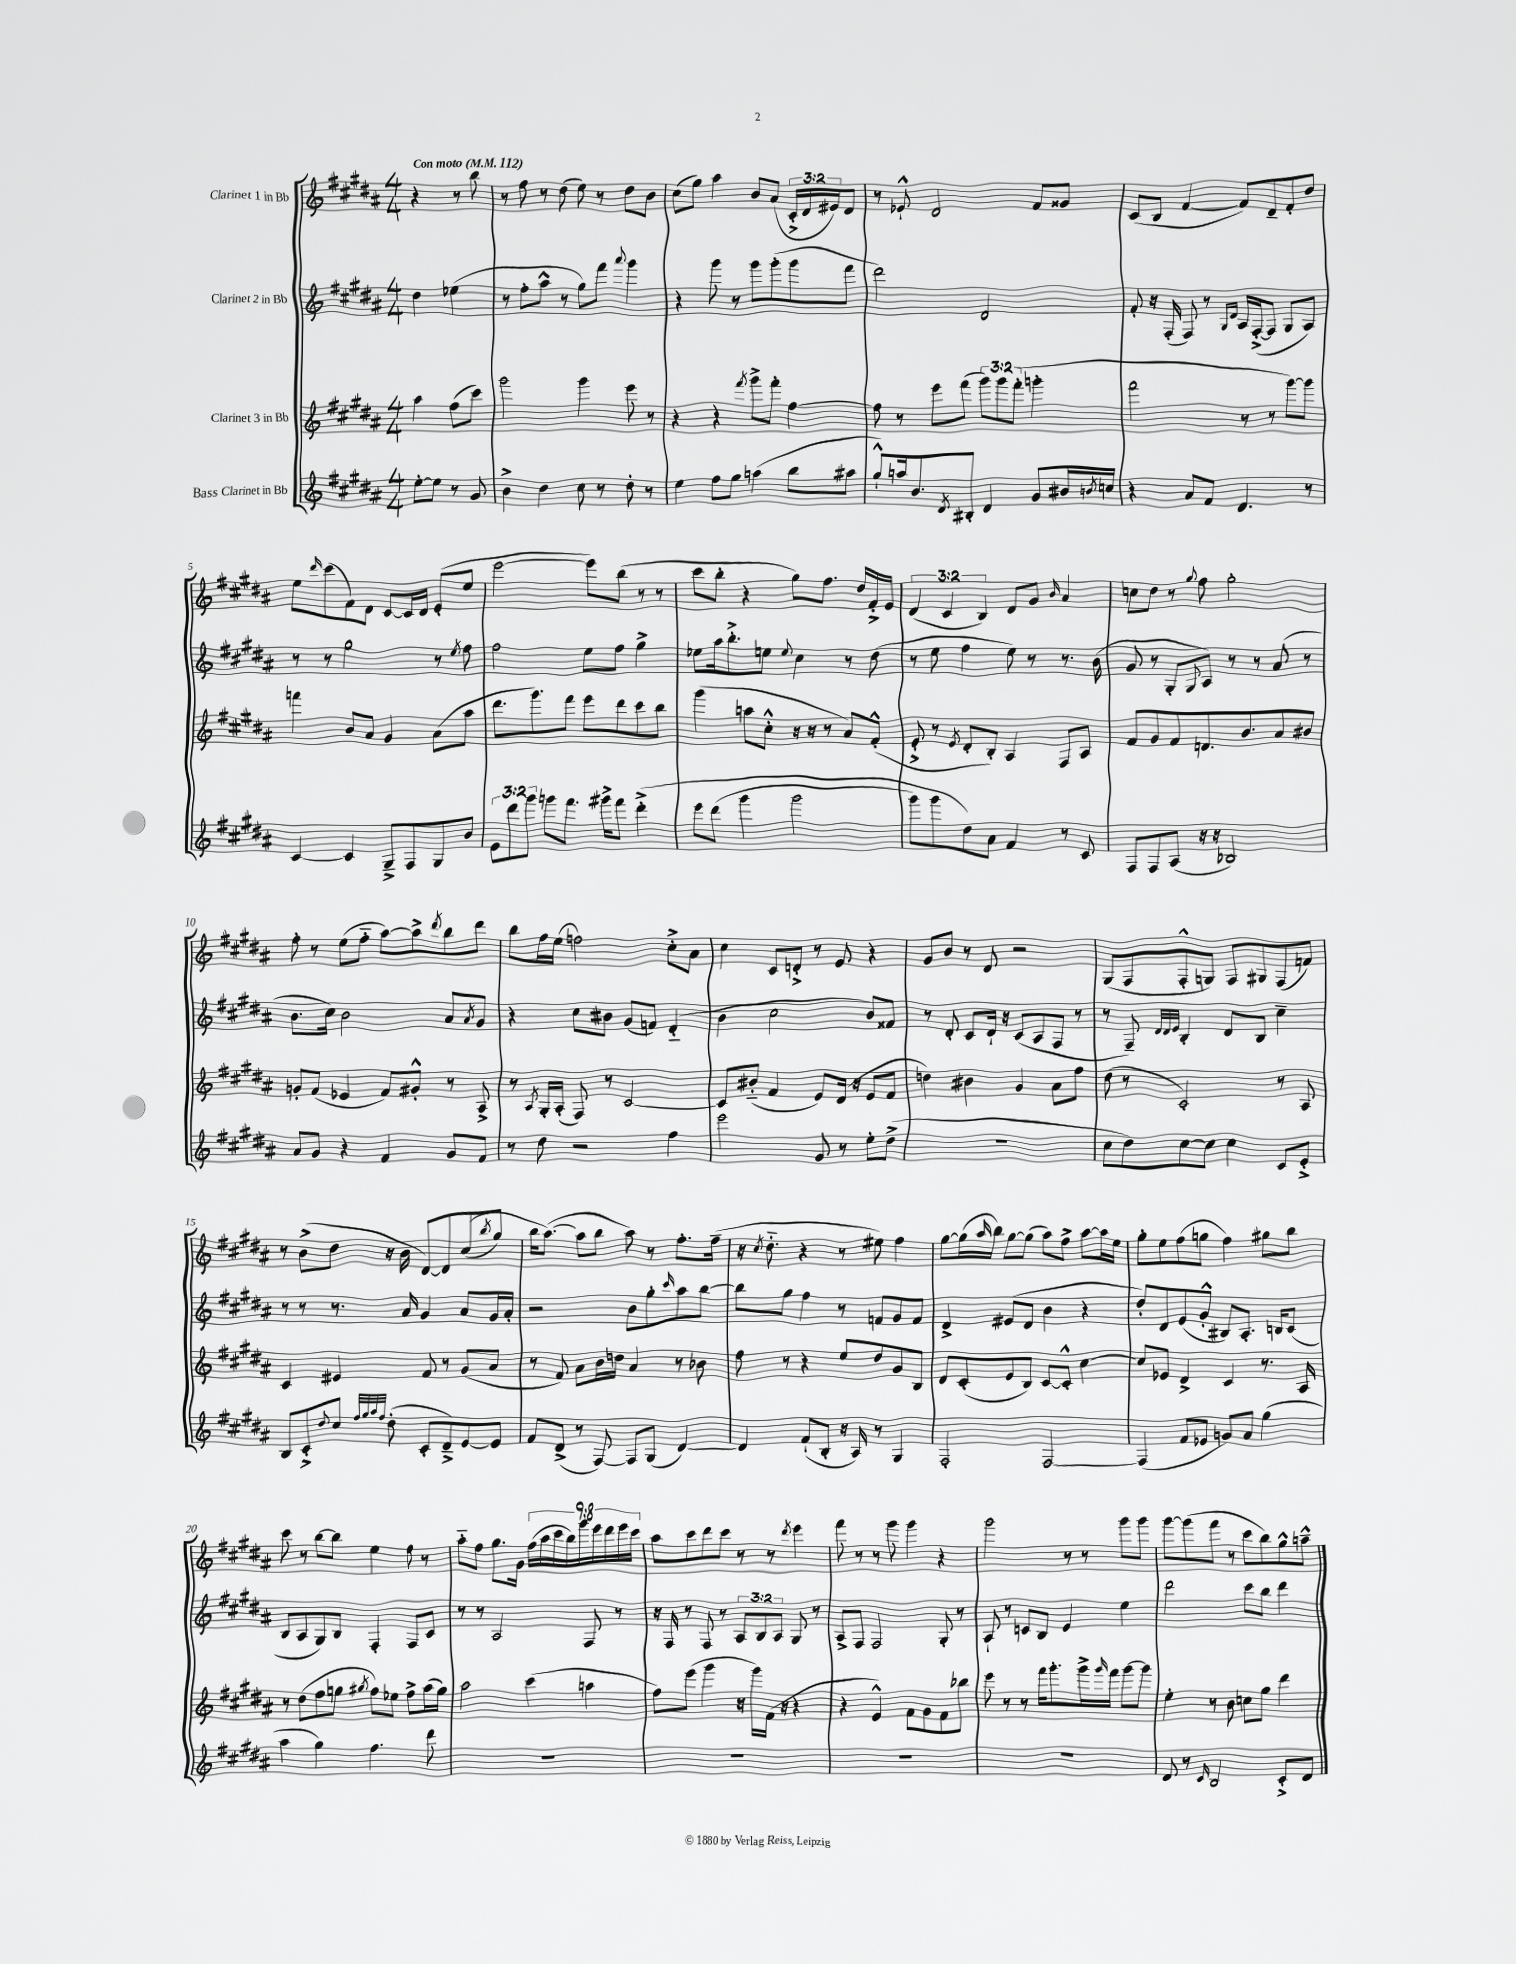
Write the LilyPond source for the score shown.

<<
\new StaffGroup <<
\new Staff = "s0" \with { instrumentName = "Clarinet 1 in Bb" } {
    \clef treble \key b \major \numericTimeSignature \time 4/4 \override Staff.TupletNumber.text = #tuplet-number::calc-fraction-text \partial 2 \tempo "Con moto" 4 = 112
    r4 r8 b''8 |
    r8 fis''8 r8 dis''8( e''8) r8 dis''8 b'8 |
    cis''8( gis''8) ais''4 b'8 ais'8( \tuplet 3/2 { cis'16-.-> dis'16 eis'16) } dis'8 |
    r8 ees'8-!-^ dis'2 fis'8 gisis'8 |
    cis'8( b8 fis'4~ fis'8) dis'8-- fis'8-. dis''8 |
    e''8 \grace { dis'''16 } cis'''8( fis'8) dis'8 cis'8~ cis'16 dis'16 e'8-.( e''8 |
    e'''2~ e'''8) b''8( r8 r8 |
    cis'''8 b''8-. r4 gis''8) fis''8. dis''16 fis'16-.-> e'16 |
    \tuplet 3/2 { dis'4( cis'4 b4) } dis'8 gis'8 \grace { b'16 } ais'4 |
    c''8 dis''8 r8 \appoggiatura { gis''8 } fis''8 gis''2-. |
    fis''8-. r8 e''8( fis''8-_ ais''8~) ais''8-> \acciaccatura { dis'''8 } b''8 dis'''8 |
    b''8 fis''16 e''16( f''2) cis''8-.-> ais'8 |
    cis''4 cis'8 d'8-.-> r8 e'8 r4 |
    gis'8 b'8 r8 dis'8 r2 |
    gis8( fis8 fis8-.-^ g8) fis8 gis8 fis8( f'8) |
    r8 b'8->( dis''8 r16 b'16 dis'8~) dis'8 cis''8(\( \acciaccatura { b''8 } gis''8) |
    b''16 ais''8.~(\) ais''8 b''8 ais''8) r8 fis''8.-. fis''16--( |
    r16 \acciaccatura { cis''8 } dis''8.-_ r4 r8 eis''8) fis''4 |
    gis''8~ gis''16( \grace { ais''16 } b''16) gis''8~ gis''8( ais''8) fis''8-> ais''8~ ais''16 e''16 |
    gis''8-. e''8 fis''8( g''8 fis''4) gis''8 b''8 |
    cis'''8 r8 b''8~ b''8 e''4 fis''8 r8 |
    ais''8-_ fis''8 gis''8. gis'16 \tuplet 9/8 { fis''16( ais''16 cis'''16 b''16) gis'''16 e'''16 dis'''16 e'''16 cis'''16 } |
    ais''8 cis'''8 dis'''8 cis'''8 r8 r8 \acciaccatura { dis'''8 } e'''4 |
    fis'''8 r8 r8 gis'''8 gis'''4 r4 |
    gis'''2 r8 r8 gis'''8 gis'''8 |
    gis'''8~ gis'''8( fis'''8 r8 cis'''8 b''8) gis''8-^ a''8---^ \bar "|." |
}
\new Staff = "s1" \with { instrumentName = "Clarinet 2 in Bb" } {
    \clef treble \key b \major \numericTimeSignature \time 4/4 \override Staff.TupletNumber.text = #tuplet-number::calc-fraction-text \partial 2
    dis''4 ees''4( |
    r8 fis''8-. ais''8-^ r8 gis''8) fis'''8 \appoggiatura { ais'''8 } gis'''4 |
    r4 gis'''8 r8 gis'''8 gis'''8-.( gis'''8 fis'''8 |
    dis'''2) dis'2 |
    fis'8-. r16 fis16-.( fis8) r8 \grace { gis16 dis'16 } ais16 fis16~-.->( fis8 gis8 ais8) |
    r8 r8 gis''2 r8 \acciaccatura { e''8 } fis''8 |
    fis''2 e''8 fis''8 gis''4-> |
    ees''8 ais''16 b''8.-.-> e''8 \appoggiatura { e''8 } cis''4 r8 dis''8( |
    r8 e''8 fis''4 e''8) r8 r8. b'16( |
    gis'8 r8 gis8-. \appoggiatura { gis8 } ais8) r8 r8 ais'8( r8 |
    b'8. cis''16) b'2 ais'8 \acciaccatura { ais'8 } gis'8 |
    r4 cis''8 bis'8 gis'8( f'8) dis'4-_( |
    b'4 cis''2 b'8) fisis'8 |
    r8 dis'8-. cis'8 dis'16-! r16 cis'8( ais8 fis8 r8 |
    r8 fis8--) \grace { dis'32 dis'32 e'32 } b4-. dis'8 b8 cis''4-- |
    r8 r8 r8. ais'16 gis'4 ais'8 gis'16 ais'16-. |
    r2 b'8 gis''8-. \grace { cis'''16 } ais''8 b''8~ |
    b''8 gis''8 fis''4 r8 f'8 gis'8 f'8 |
    dis'4-> eis'8( dis'8 b'4 r4 |
    dis''8-.) dis'8 e'8( gis'8-.-^ bis8) ais8.-. b16 cis'8( |
    b8 ais8 gis8) b8 fis4-. fis8 cis'8 |
    r8 r8 ais2 fis8 r8 |
    r16 fis16 r8 fis8 r8 \tuplet 3/2 { ais8 b8 ais8 } gis8 r8 |
    ais8-> fis8 fis2 gis8-. r8 |
    ais8-! r8 c'8 b8 e'4 e''4 |
    dis'''2 cis'''8 b''8 dis'''4 \bar "|." |
}
\new Staff = "s2" \with { instrumentName = "Clarinet 3 in Bb" } {
    \clef treble \key b \major \numericTimeSignature \time 4/4 \override Staff.TupletNumber.text = #tuplet-number::calc-fraction-text \partial 2
    ais''4 fis''8( cis'''8) |
    gis'''2 gis'''4 e'''8 r8 |
    r4 r4 \acciaccatura { fis'''8 } gis'''8-> fis'''8-. fis''4~ |
    fis''8 r8 e'''8 fis'''8( \tuplet 3/2 { gis'''8) gis'''8 fis'''8-.( } g'''4-. |
    fis'''2 r8 r8 gis'''8~) gis'''8 |
    f'''4 b'8 ais'8 gis'4 ais'8( ais''8 |
    dis'''8. gis'''8.) fis'''8 e'''8 dis'''8 cis'''8 b''8 |
    gis'''4( a''8 cis''8-.-^ r16 r16 r8 ais'8) fis'8-.-^( |
    e'8-.-> r8 \acciaccatura { e'8 } dis'8-. b8-.) ais4 fis8 ais8 |
    fis'8 gis'8 fis'8 d'8. b'8. ais'8 bis'8 |
    g'8-. fis'8( ees'4 fis'8) gis'8-.-^ r8 ais8-> |
    r8 \acciaccatura { ais8 } gis16-. ais16-.( fis8) r8 cis'2~ |
    cis'8 bis'8-_( fis'4 e'8) dis'16( r16 e'8 fis'8 |
    d''4) bis'4 gis'4 ais'8 fis''8 |
    dis''8( r8 cis'2-.) r8 ais8 |
    cis'4 eis'4 fis'8 r8 gis'8( ais'8 |
    r8 fis'8) ais'8 b'16 d''16 ais'4 r8 bes'8 |
    fis''8 r8 r4 e''8 dis''8 gis'8 b8 |
    dis'8 cis'8-.( e'8 b8) cis'8~ cis'8-.-^ cis''4~ |
    cis''8 ees'8 dis'4-> cis'4 r8. ais16 |
    r8 dis''8( fis''8 g''8 \acciaccatura { gis''8 } fis''8) ees''8 fis''8-> ais''16( gis''16) |
    ais''2 cis'''4( a''4 |
    fis''8) e'''8( gis'''4 r16 gis'''16) fis'16( r16 r4 |
    r4 e'4-^) fis'8 gis'8 fis'8 bes''8 |
    e'''8 r8 r8 fis'''16 gis'''8.-. gis'''16-> \grace { gis'''16 } fis'''16 gis'''8~ gis'''8 |
    e''4-. r8 b'8 c''8 gis''8 dis'''4 \bar "|." |
}
\new Staff = "s3" \with { instrumentName = "Bass Clarinet in Bb" } {
    \clef treble \key b \major \numericTimeSignature \time 4/4 \override Staff.TupletNumber.text = #tuplet-number::calc-fraction-text \partial 2
    e''8~-. e''8 r8 gis'8 |
    b'4-> dis''4 cis''8 r8 dis''8-. r8 |
    e''4 fis''8 gis''8 a''4( b''8 ais''8 |
    gis''8-!-^) a''16 b'8. \acciaccatura { dis'8 } bis8-. dis'4 gis'8 bis'16 \acciaccatura { b'8 } c''16 |
    r4 ais'8 fis'8 dis'4. r8 |
    cis'4~ cis'4 gis8---> fis8 gis8 b'8 |
    \tuplet 3/2 { e'8 dis'''8 gis'''8 } g'''8 fis'''8. gis'''16-> fis'''8 dis'''4-.->\( |
    e'''8 dis'''8( gis'''4 gis'''2 |
    gis'''8) gis'''8 dis''8\) ais'8 fis'4 r8 cis'8 |
    fis8 fis8 ais8( r16 r16 bes2) |
    ais'8 gis'8 r4 fis'4 gis'8 fis'8 |
    r8 dis''8 r2 fis''4 |
    e'''2 gis'8 r8 e''8-. dis''8->( |
    R1 |
    cis''8 dis''8) cis''8~ cis''8 cis''4 cis'8 e'8-.-> |
    b8 cis'8-.-> \appoggiatura { dis''8 } cis''8 \grace { fis''32 gis''32 ais''32 fis''32 } dis''8-.( cis'8-. dis'8--->) e'8~ e'8 |
    fis'8 dis'8->( r8 fis8~) fis8 gis8( dis'4~) |
    dis'4 fis'8-!( b8-. r16 ais16) r8 gis4 |
    fis2-. fis2~ |
    fis4( fis'8 ees'8 g'8) ais'8 gis''4( |
    ais''4 gis''4) fis''4. dis'''8 |
    R1 |
    R1 |
    R1 |
    R1 |
    dis'8 r8 \grace { cis'16 } b2 cis'8-.-> dis'8 \bar "|." |
}
>>
>>
